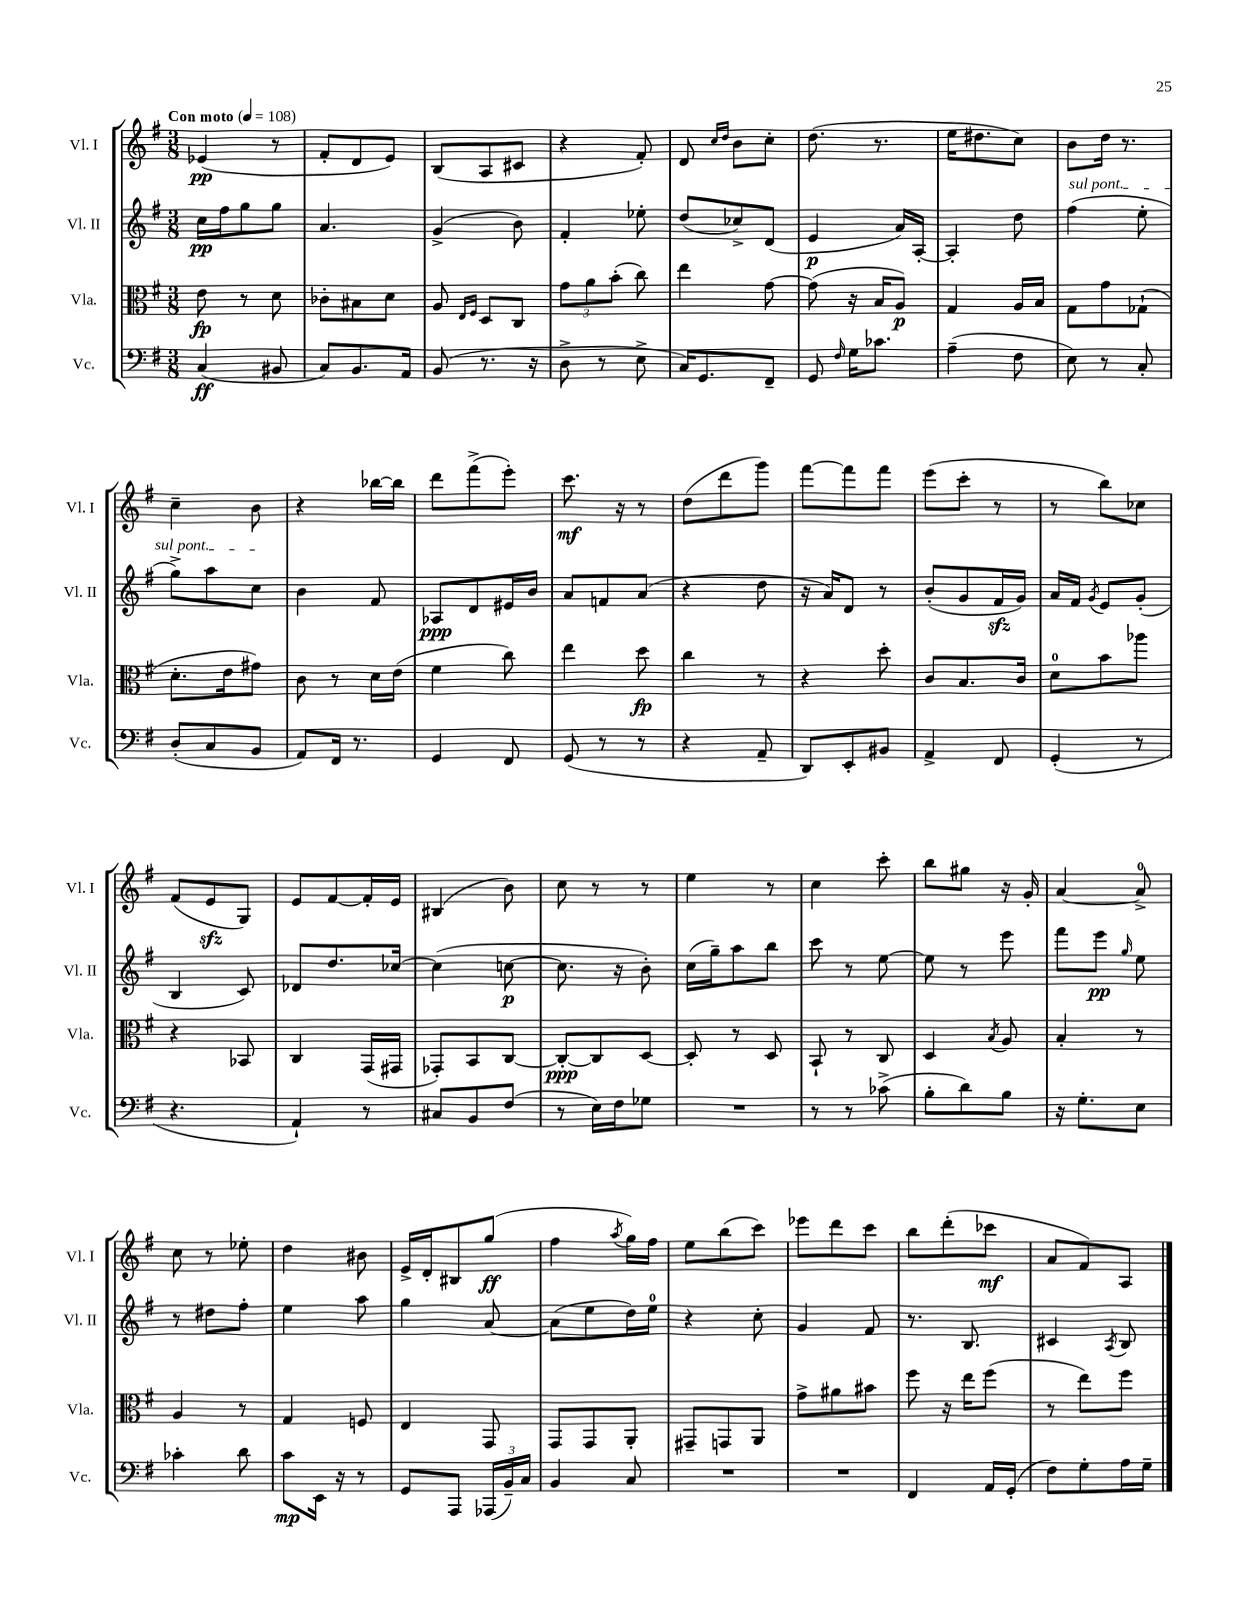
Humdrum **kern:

**kern	**dynam	**kern	**dynam	**kern	**dynam	**kern	**dynam
*part4	*part4	*part3	*part3	*part2	*part2	*part1	*part1
*staff4	*staff4	*staff3	*staff3	*staff2	*staff2	*staff1	*staff1
*I"Vc.	*	*I"Vla.	*	*I"Vl. II	*	*I"Vl. I	*
*I'Vc.	*	*I'Vla.	*	*I'Vl. II	*	*I'Vl. I	*
*clefF4	*	*clefC3	*	*clefG2	*	*clefG2	*
*k[f#]	*	*k[f#]	*	*k[f#]	*	*k[f#]	*
*M3/8	*	*M3/8	*	*M3/8	*	*M3/8	*
*MM108	*	*MM108	*	*MM108	*	*MM108	*
=1	=1	=1	=1	=1	=1	=1	=1
!	!	!	!	!	!	!LO:TX:a:B:t=Con moto	!
(4C/	ff	8e\	fp	16cc\LL	pp	(4e-X/	pp
.	.	.	.	16ff#\J	.	.	.
.	.	8r	.	8gg\	.	.	.
8BB#X/	.	8d\	.	8gg\J	.	8r	.
=2	=2	=2	=2	=2	=2	=2	=2
8C/L)	.	8c-X'\L	.	4.a/	.	8f#'/L	.
8.BB/	.	8B#X\	.	.	.	8d/	.
.	.	8d\J	.	.	.	8e/J)	.
16AA/Jk	.	.	.	.	.	.	.
=3	=3	=3	=3	=3	=3	=3	=3
(8BB/	.	8A/	.	(4g^/	.	(8B/L	.
.	.	16qqE/LL	.	.	.	.	.
.	.	16qqF#/JJ	.	.	.	.	.
8.r	.	8D/L	.	.	.	8A/	.
.	.	8C/J	.	8b\)	.	8c#X/J	.
16r	.	.	.	.	.	.	.
=4	=4	=4	=4	=4	=4	=4	=4
8D^\	.	12g\L	.	4f#'/	.	4r	.
.	.	12a\	.	.	.	.	.
8r	.	.	.	.	.	.	.
.	.	(12b'\J	.	.	.	.	.
8E^\	.	8cc\)	.	8ee-X'\	.	8f#'/)	.
=5	=5	=5	=5	=5	=5	=5	=5
16C/KL)	.	4ee\	.	(8dd/L	.	8d/	.
8.GG/	.	.	.	.	.	.	.
.	.	.	.	.	.	16qqcc/LL	.
.	.	.	.	.	.	16qqdd/JJ	.
.	.	.	.	8cc-X^/)	.	8b\L	.
8FF#~/J	.	[8g\	.	(8d/J	.	8cc'\J	.
=6	=6	=6	=6	=6	=6	=6	=6
8GG/	.	(8g\]	.	4e/	p	(8.dd\	.
16qqF#/	.	.	.	.	.	.	.
16G\KL	.	16r	.	.	.	.	.
8.c-X\J	.	16B/KL	.	.	.	8.r	.
.	.	8A/J)	p	16a/LL)	.	.	.
.	.	.	.	[16A'/JJ	.	.	.
=7	=7	=7	=7	=7	=7	=7	=7
(4A~\	.	4G/	.	4A'/]	.	16ee\KL	.
.	.	.	.	.	.	8.dd#X\	.
8F#\	.	16A/LL	.	8dd\	.	8cc\J)	.
.	.	16B/JJ	.	.	.	.	.
=8	=8	=8	=8	=8	=8	=8	=8
!	!	!	!	!LO:TX:a:i:t=sul pont.	!	!	!
8E\)	.	8G\L	.	(4ff#\	.	8b\L	.
8r	.	8g\	.	.	.	16dd\Jk	.
.	.	.	.	.	.	8.r	.
8C'/	.	(8G-X`\J	.	8ee'\	.	.	.
!!LO:LB:g=z
=9	=9	=9	=9	=9	=9	=9	=9
(8D'/L	.	8.d'\L	.	8gg^\L)	.	4cc~\	.
8C/	.	.	.	8aa\	.	.	.
.	.	16e\k	.	.	.	.	.
8BB/J	.	8g#X\J)	.	8cc\J	.	8b\	.
=10	=10	=10	=10	=10	=10	=10	=10
8AA/L)	.	8c\	.	4b\	.	4r	.
16FF#/Jk	.	8r	.	.	.	.	.
8.r	.	.	.	.	.	.	.
.	.	16d\LL	.	8f#/	.	[16bb-X\LL	.
.	.	(16e\JJ	.	.	.	16bb-\JJ]	.
=11	=11	=11	=11	=11	=11	=11	=11
4GG/	.	4f#\	.	8A-X/L	ppp	8ddd\L	.
.	.	.	.	8d/	.	(8fff#^\	.
8FF#/	.	8cc\)	.	16e#X/L	.	8eee'\J)	.
.	.	.	.	16b/JJ	.	.	.
=12	=12	=12	=12	=12	=12	=12	=12
(8GG/	.	4ee\	.	8a/L	.	8.ccc\	mf
8r	.	.	.	8fn/	.	.	.
.	.	.	.	.	.	16r	.
8r	.	8dd\	fp	(8a/J	.	8r	.
=13	=13	=13	=13	=13	=13	=13	=13
4r	.	4cc\	.	4r	.	(8dd\L	.
.	.	.	.	.	.	8ddd\	.
8AA~/	.	8r	.	8dd\	.	8ggg\J)	.
=14	=14	=14	=14	=14	=14	=14	=14
8DD/L)	.	4r	.	16r	.	[8fff#\L	.
.	.	.	.	16a/KL)	.	.	.
8EE'/	.	.	.	8d/J	.	8fff#\]	.
8BB#X/J	.	8dd'\	.	8r	.	8fff#\J	.
=15	=15	=15	=15	=15	=15	=15	=15
4AA^/	.	8c/L	.	(8b'/L	.	(8eee\L	.
.	.	8.B/	.	8g/	.	8ccc'\J	.
8FF#/	.	.	.	16f#zz/L	.	8r	.
.	.	16c/Jk	.	16g/JJ)	.	.	.
=16	=16	=16	=16	=16	=16	=16	=16
(4GG'/	.	8d\L	.	16a/LL	.	8r	.
.	.	.	.	16f#/JJ	.	.	.
.	.	.	.	8qg/	.	.	.
.	.	8b\	.	8e/L	.	8bb\L)	.
8r	.	8aa-X\J	.	(8g'/J	.	8cc-X\J	.
!!LO:LB:g=z
=17	=17	=17	=17	=17	=17	=17	=17
4.r	.	4r	.	4B/	.	(8f#/L	.
.	.	.	.	.	.	8ezz/	.
.	.	8BB-X/	.	8c/)	.	8G/J)	.
=18	=18	=18	=18	=18	=18	=18	=18
4AA`/)	.	4C/	.	8d-X/L	.	8e/L	.
.	.	.	.	8.dd/	.	[8f#/	.
8r	.	(16GG/LL	.	.	.	16f#'/L]	.
.	.	16GG#X/JJ	.	[16cc-X/Jk	.	16e/JJ	.
=19	=19	=19	=19	=19	=19	=19	=19
8C#X/L	.	8GG-X'/L)	.	(4cc-\]	.	(4B#X/	.
8BB/	.	8BB/	.	.	.	.	.
(8F#/J	.	[8C/J	.	[8ccn\	p	8b\)	.
=20	=20	=20	=20	=20	=20	=20	=20
8r	.	8C'/L_	ppp	8.cc\]	.	8cc\	.
16E\LL)	.	8C/]	.	.	.	8r	.
16F#\J	.	.	.	16r	.	.	.
8G-X\J	.	[8D/J	.	8b'\)	.	8r	.
=21	=21	=21	=21	=21	=21	=21	=21
4.r	.	8D'/]	.	(16cc\LL	.	4ee\	.
.	.	.	.	16gg~\J)	.	.	.
.	.	8r	.	8aa\	.	.	.
.	.	8D/	.	8bb\J	.	8r	.
=22	=22	=22	=22	=22	=22	=22	=22
8r	.	8BB`/	.	8ccc\	.	4cc\	.
8r	.	8r	.	8r	.	.	.
(8c-X^\	.	8C/	.	[8ee\	.	8ccc'\	.
=23	=23	=23	=23	=23	=23	=23	=23
8B'\L	.	4D/	.	8ee\]	.	8bb\L	.
8d\)	.	.	.	8r	.	8gg#X\J	.
.	.	8qB/	.	.	.	.	.
8B\J	.	8A/	.	8eee\	.	16r	.
.	.	.	.	.	.	16g'/	.
=24	=24	=24	=24	=24	=24	=24	=24
16r	.	4B'/	.	8fff#\L	.	[4a/	.
8.G'\L	.	.	.	.	.	.	.
.	.	.	.	8eee\J	pp	.	.
.	.	.	.	16qqgg/	.	.	.
8E\J	.	8r	.	8ee\	.	8a^/]	.
!!LO:LB:g=z
=25	=25	=25	=25	=25	=25	=25	=25
4c-X'\	.	4A/	.	8r	.	8cc\	.
.	.	.	.	8dd#X\L	.	8r	.
8d\	.	8r	.	8ff#'\J	.	8ee-X'\	.
=26	=26	=26	=26	=26	=26	=26	=26
8c\L	mp	4G/	.	4ee\	.	4dd\	.
16EE\Jk	.	.	.	.	.	.	.
16r	.	.	.	.	.	.	.
8r	.	8Fn/	.	8aa\	.	8b#X\	.
=27	=27	=27	=27	=27	=27	=27	=27
8GG/L	.	4E/	.	4gg\	.	16e^/LL	.
.	.	.	.	.	.	16d'/J	.
8AAA/J	.	.	.	.	.	8B#X/	.
(24AAA-X/LL	.	8GG/	.	[8a/	.	(8gg/J	ff
24BB~/)	.	.	.	.	.	.	.
24C/JJ	.	.	.	.	.	.	.
=28	=28	=28	=28	=28	=28	=28	=28
4BB/	.	8GG/L	.	(8a\L]	.	4ff#\	.
.	.	8GG/	.	8ee\	.	.	.
.	.	.	.	.	.	8qaa/	.
8C/	.	8AA'/J	.	16dd\L)	.	16gg\LL)	.
.	.	.	.	16ee\JJ	.	16ff#\JJ	.
=29	=29	=29	=29	=29	=29	=29	=29
4.r	.	8GG#X~/L	.	4r	.	8ee\L	.
.	.	8GGn/	.	.	.	(8bb\	.
.	.	8AA/J	.	8cc'\	.	8ccc\J)	.
=30	=30	=30	=30	=30	=30	=30	=30
4.r	.	8g^\L	.	4g/	.	8eee-X\L	.
.	.	8a#X\	.	.	.	8ddd\	.
.	.	8b#X\J	.	8f#/	.	8ccc\J	.
=31	=31	=31	=31	=31	=31	=31	=31
4FF#/	.	8ff#\	.	8.r	.	8bb\L	.
.	.	16r	.	.	.	(8ddd'\	.
.	.	16ee\KL	.	8.B/	.	.	.
16AA/LL	.	(8ff#\J	.	.	.	8ccc-X\J	mf
(16GG'/JJ	.	.	.	.	.	.	.
=32	=32	=32	=32	=32	=32	=32	=32
8F#\L)	.	8r	.	4c#X/	.	8a/L	.
8G'\	.	8ee\L)	.	.	.	8f#/)	.
.	.	.	.	8qA/	.	.	.
16A\L	.	8ff#\J	.	8B/	.	8A/J	.
16G~\JJ	.	.	.	.	.	.	.
==	==	==	==	==	==	==	==
*-	*-	*-	*-	*-	*-	*-	*-
